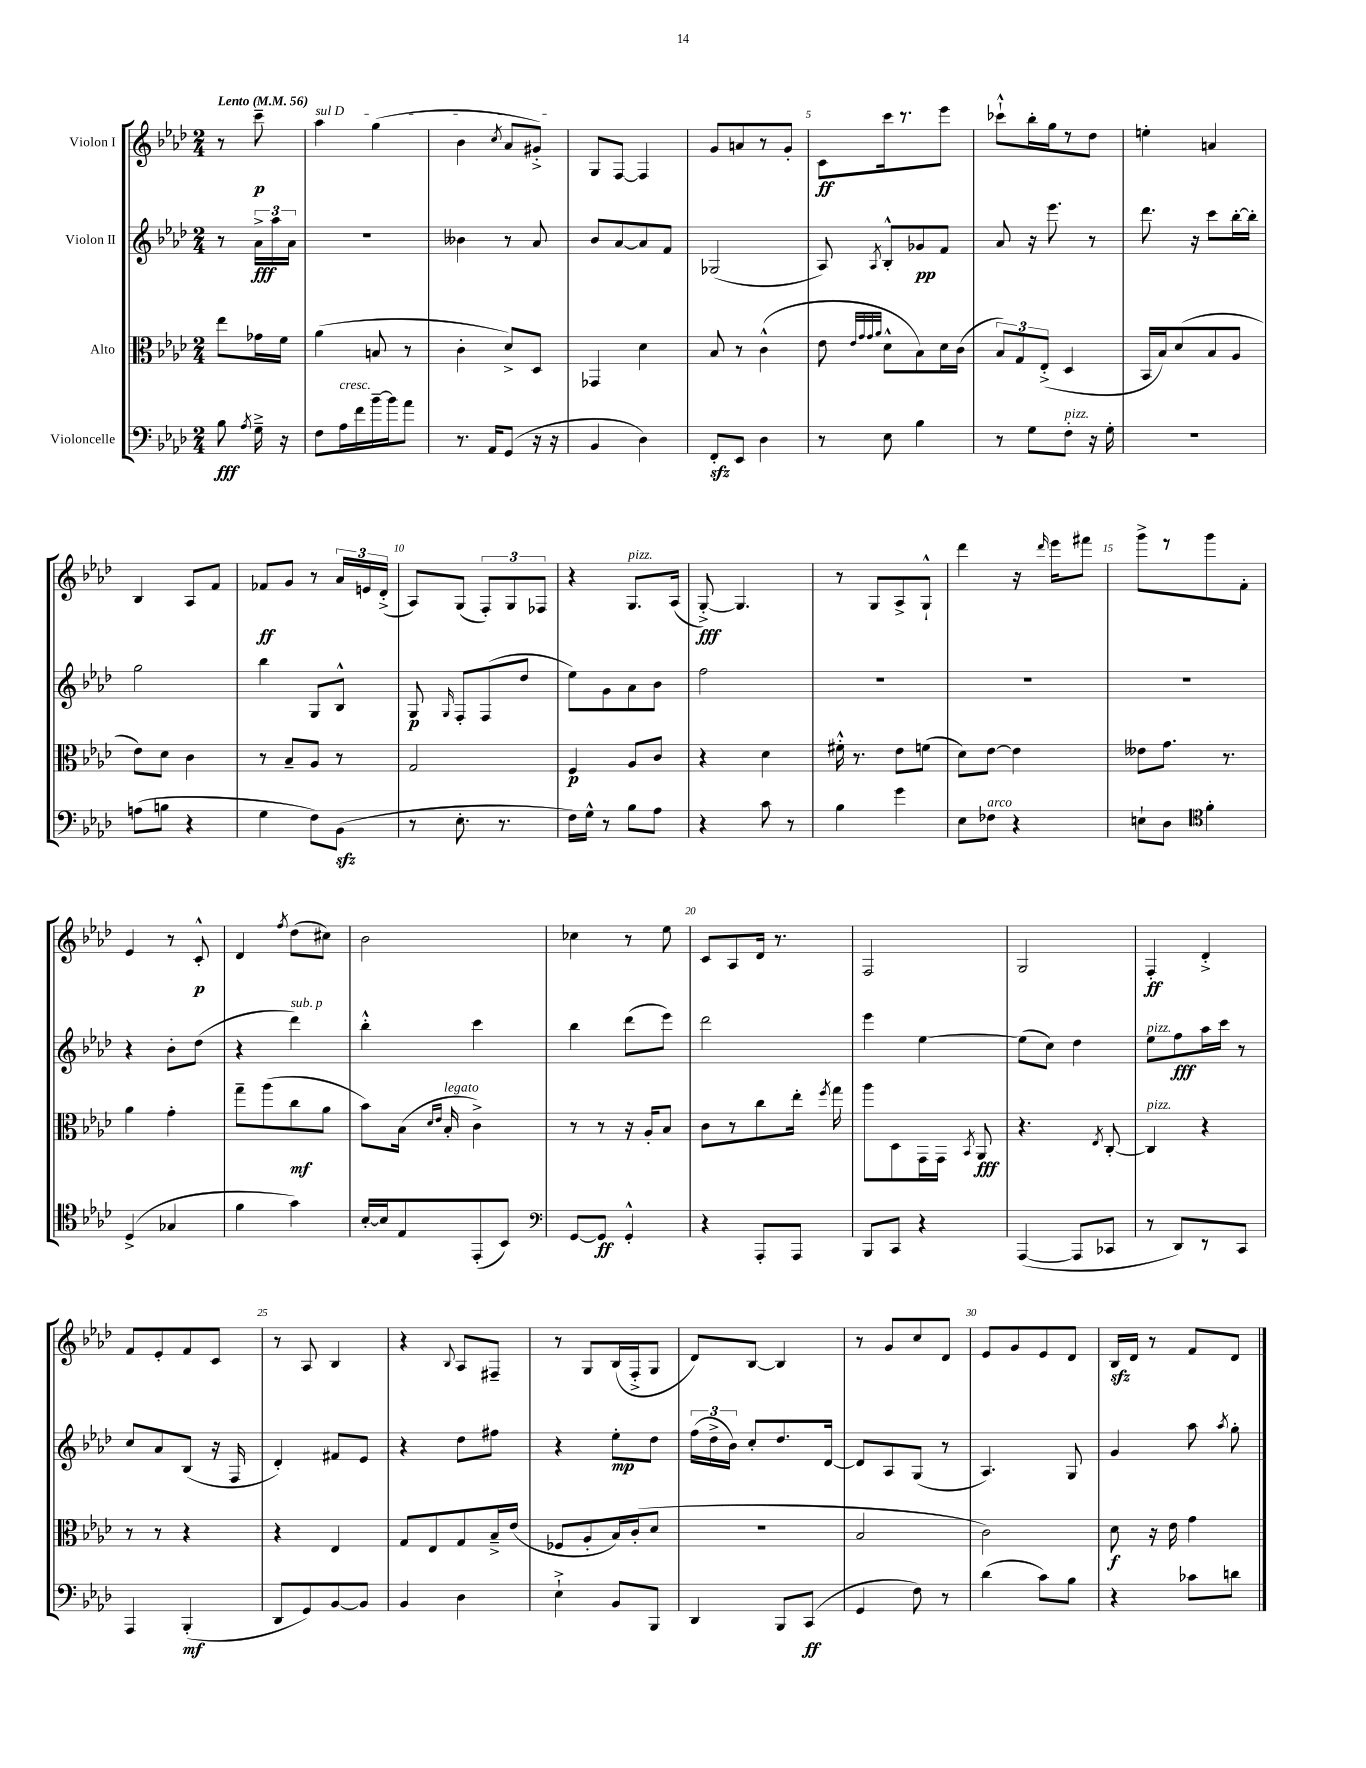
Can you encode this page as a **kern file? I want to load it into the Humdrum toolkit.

**kern	**kern	**kern	**kern
*staff4	*staff3	*staff2	*staff1
*clefF4	*clefC3	*clefG2	*clefG2
*k[b-e-a-d-]	*k[b-e-a-d-]	*k[b-e-a-d-]	*k[b-e-a-d-]
*M2/4	*M2/4	*M2/4	*M2/4
*MM56	*MM56	*MM56	*MM56
8B-\	8ee-\L	8r	8r
8qA-/	.	.	.
16G~^\	16g-\L	24a-^\LL	8ccc~\
.	.	24aa-\	.
16r	16f\JJ	.	.
.	.	24a-\JJ	.
=	=	=	=
8F\L	(4a-\	2r	4aa-\
16A-\L	.	.	.
16f\	.	.	.
[16b-~\	8B/	.	(4gg\
16b-\]J	.	.	.
8a-\J	8r	.	.
=	=	=	=
8.r	4c'\	4b--\	4b-\
16AA-/LK	.	.	.
.	.	.	8qcc/
(8GG/J	8d-^/L)	8r	8a-/L
16r	8D-/J	8a-/	8g#'^/J)
16r	.	.	.
=	=	=	=
4BB-/	4GG-/	8b-/L	8G/L
.	.	[8a-/	[8F/J
4D-\)	4d-\	8a-/]	4F/]
.	.	8f/J	.
=	=	=	=
8FF'/L	8B-/	(2G-/	8g/L
8EE-/J	8r	.	8a/
4D-\	(4c^^\	.	8r
.	.	.	8g'/J
=	=	=	=
8r	8e-\	8A-/)	8c\L
.	32qqe-/LLL	.	.
.	32qqg/	.	.
.	32qqg/	.	.
.	32qqa-/JJJ	8qA-/	.
8E-\	8d-^^\L	8B-'^^/L	16ccc\k
.	.	.	8.r
4B-\	8B-\)	8g-/	.
.	16d-\L	8f/J	8eee-\J
.	(16c\JJ	.	.
=	=	=	=
8r	12B-/L)	8a-/	8ccc-`^^\L
.	12G/	.	.
8G\L	.	16r	16bb-'\L
.	(12E-'^/J	.	.
.	.	8.eee-\	16gg\J
8F'\J	4D-/	.	8r
16r	.	8r	8dd-\J
16G'\	.	.	.
=	=	=	=
2r	16BB-/LL	8.ddd-\	4ee'\
.	16B-/J)	.	.
.	(8d-/	.	.
.	.	16r	.
.	8B-/	8ccc\L	4a/
.	8A-/J	[16bb-'\L	.
.	.	16bb-'\]JJ	.
=	=	=	=
(8A\L	8e-\L)	2gg\	4B-/
8B\J	8d-\J	.	.
4r	4c\	.	8A-/L
.	.	.	8f/J
=	=	=	=
4G\	8r	4bb-\	8f-/L
.	8B-~/L	.	8g/J
8F\L)	8A-/J	8G/L	8r
(8BB-\J	8r	8B-^^/J	24a-/LL
.	.	.	24e/
.	.	.	(24d-'^/JJ
=	=	=	=
8r	2G/	8G/	8A-/L)
.	.	16qqG/	.
8.E-'\	.	8F'/L	(8G/J
.	.	(8F/	12F'/L)
8.r	.	.	.
.	.	.	12G/
.	.	8dd-/J	.
.	.	.	12F-/J
=	=	=	=
16F\LL)	4F/	8ee-\L)	4r
16G^^\JJ	.	.	.
8r	.	8g\	.
8B-\L	8A-/L	8a-\	8.G/L
8A-\J	8c/J	8b-\J	.
.	.	.	(16A-/Jk
=	=	=	=
4r	4r	2ff\	[8G'^/)
.	.	.	4.G/]
8c\	4d-\	.	.
8r	.	.	.
=	=	=	=
4B-\	16f#'^^\	2r	8r
.	8.r	.	.
.	.	.	8G/L
4g\	8e-\L	.	8A-^/
.	(8f\J	.	8G`^^/J
=	=	=	=
8E-\L	8d-\L)	2r	4ddd-\
8F-\J	[8e-\J	.	.
4r	4e-\]	.	16r
.	.	.	16qqddd-/
.	.	.	16eee-\LK
.	.	.	8fff#\J
=	=	=	=
8E`\L	8e--\L	2r	8ggg^\L
8D-\J	8.g\J	.	8r
*clefC4	*	*	*
4f'\	.	.	8ggg\
.	8.r	.	.
.	.	.	8f'\J
=	=	=	=
(4D-^/	4a-\	4r	4e-/
4G-/	4g'\	8b-'\L	8r
.	.	(8dd-\J	8c'^^/
=	=	=	=
4f\	8gg~\L	4r	4d-/
.	(8aa-\	.	.
.	.	.	8qff/
4g\)	8cc\	4ddd-\)	(8dd-\L
.	8a-\J	.	8cc#\J)
=	=	=	=
[16B-'/LL	8b-\L)	4bb-'^^\	2b-\
16B-/]J	.	.	.
8E-/	(16B-\Jk	.	.
.	16qqd-/LL	.	.
.	16qqe-/JJ	.	.
.	16B-'/	.	.
(8EE-'/	4c^\)	4ccc\	.
8BB-/J)	.	.	.
=	=	=	=
*clefF4	*	*	*
[8GG/L	8r	4bb-\	4cc-\
8GG/]J	8r	.	.
4GG'^^/	16r	(8ddd-\L	8r
.	16A-'/LK	.	.
.	8B-/J	8eee-\J)	8ee-\
=	=	=	=
4r	8c\L	2ddd-\	8c/L
.	8r	.	8A-/
8AAA-'/L	8cc\	.	16d-/Jk
.	.	.	8.r
8AAA-/J	16ee-'\Jk	.	.
.	8qff/	.	.
.	16gg\	.	.
=	=	=	=
8BBB-/L	8aa-\L	4eee-\	2F/
8CC/J	8D-\	.	.
4r	16GG\L	[4ee-\	.
.	16GG\JJ	.	.
.	8qBB-/	.	.
.	8AA-/	.	.
=	=	=	=
([4AAA-/	4.r	(8ee-\]L	2G/
.	.	8cc\J)	.
8AAA-/]L	.	4dd-\	.
.	8qE-/	.	.
8CC-/J	[8C'/	.	.
=	=	=	=
8r	4C/]	8ee-\L	4F'/
8DD-/L)	.	8ff\	.
8r	4r	16aa-\L	4d-'^/
.	.	16ccc\JJ	.
8CC/J	.	8r	.
=	=	=	=
4AAA-/	8r	8cc/L	8f/L
.	8r	8a-/	8e-'/
(4BBB-'/	4r	(8B-/J	8f/
.	.	16r	8c/J
.	.	16F/	.
=	=	=	=
8DD-/L	4r	4d-'/)	8r
8GG/)	.	.	8A-/
[8BB-/	4E-/	8f#/L	4B-/
8BB-/]J	.	8e-/J	.
=	=	=	=
4BB-/	8G/L	4r	4r
.	8E-/	.	.
.	.	.	8qqB-/
4D-\	8G/	8dd-\L	8A-/L
.	16B-~^/L	8ff#\J	8F#~/J
.	(16e-/JJ	.	.
=	=	=	=
4E-`^\	8F-/L	4r	8r
.	8A-'/	.	8G/L
8BB-/L	16B-/L)	8ee-'\L	(16B-/L
.	(16c'/J	.	16F'^/J
8BBB-/J	8d-/J	8dd-\J	8G/J
=	=	=	=
4DD-/	2r	(24ff\LL	8d-/L)
.	.	24dd-^\	.
.	.	24b-\JJ)	.
.	.	8cc'/L	[8B-/J
8BBB-/L	.	8.dd-/	4B-/]
(8CC/J	.	.	.
.	.	[16d-/Jk	.
=	=	=	=
4GG/	2B-/	8d-/]L	8r
.	.	8A-/	8g/L
8F\)	.	(8G/J	8cc/
8r	.	8r	8d-/J
=	=	=	=
(4d-\	2c\)	4.A-/)	8e-/L
.	.	.	8g/
8c\L)	.	.	8e-/
8B-\J	.	8G/	8d-/J
=	=	=	=
4r	8d-\	4g/	16B-/LL
.	.	.	16d-/JJ
.	16r	.	8r
.	16e-\	.	.
8c-\L	4g\	8aa-\	8f/L
.	.	8qaa-/	.
8d\J	.	8gg'\	8d-/J
==	==	==	==
*-	*-	*-	*-
